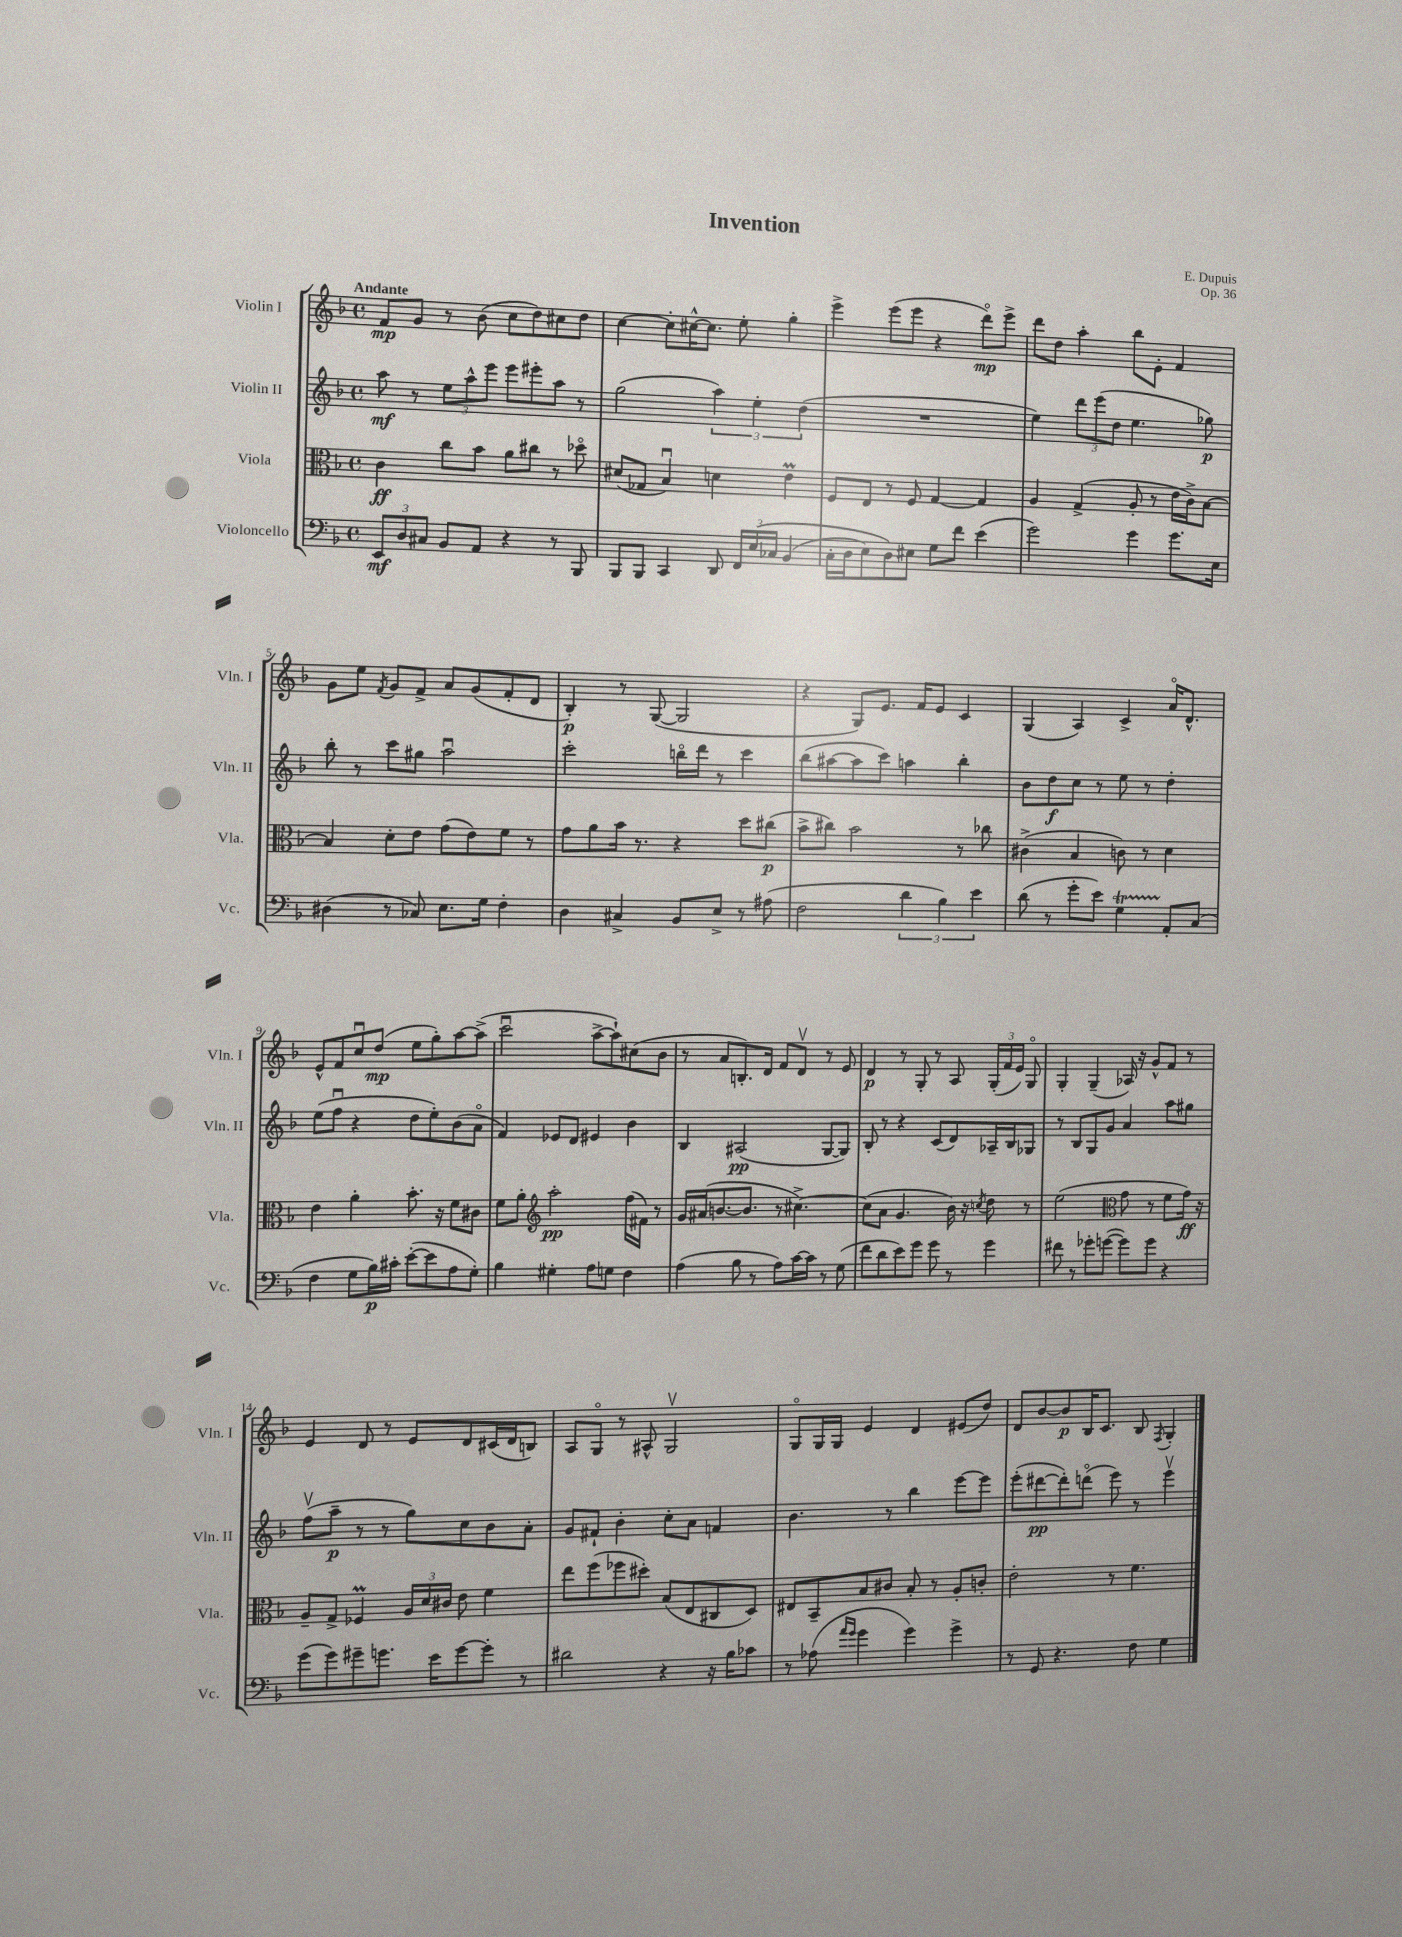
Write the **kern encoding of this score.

**kern	**dynam	**kern	**dynam	**kern	**dynam	**kern	**dynam
*part4	*part4	*part3	*part3	*part2	*part2	*part1	*part1
*staff4	*staff4	*staff3	*staff3	*staff2	*staff2	*staff1	*staff1
*I"Violoncello	*	*I"Viola	*	*I"Violin II	*	*I"Violin I	*
*I'Vc.	*	*I'Vla.	*	*I'Vln. II	*	*I'Vln. I	*
*clefF4	*	*clefC3	*	*clefG2	*	*clefG2	*
*k[b-]	*	*k[b-]	*	*k[b-]	*	*k[b-]	*
*M4/4	*	*M4/4	*	*M4/4	*	*M4/4	*
*met(c)	*	*met(c)	*	*met(c)	*	*met(c)	*
=1	=1	=1	=1	=1	=1	=1	=1
!	!	!	!	!	!	!LO:TX:a:B:t=Andante	!
12EE/L	mf	4c\	ff	8aa\	mf	8f/L	mp
12D/	.	.	.	.	.	.	.
.	.	.	.	8r	.	8g/J	.
12C#X/J	.	.	.	.	.	.	.
8BB-/L	.	8cc\L	.	12ee\L	.	8r	.
.	.	.	.	12aa^^\	.	.	.
8AA/J	.	8b-\J	.	.	.	(8b-\	.
.	.	.	.	12eee\J	.	.	.
4r	.	8a\L	.	8eee\L	.	8cc\L	.
.	.	8cc#X\J	.	8eee#X'\	.	8dd\)	.
8r	.	8r	.	8aa\J	.	8cc#X\	.
8BBB-/	.	8dd-X\	.	8r	.	8dd\J	.
=2	=2	=2	=2	=2	=2	=2	=2
8BBB-/L	.	(8d#X/L	.	(2gg\	.	[4cc\	.
8BBB-/J	.	8G-X/J	.	.	.	.	.
4CC/	.	4B-u/)	.	.	.	8cc'\L]	.
.	.	.	.	.	.	[16cc#X^^\K	.
.	.	.	.	.	.	8.cc#\J]	.
8DD/	.	4dn\	.	6aa\)	.	.	.
24FF/LL	.	.	.	.	.	8ee'\	.
(24E/	.	.	.	6ee'\	.	.	.
24C-X/JJ	.	.	.	.	.	.	.
(4BB-/	.	4em\	.	.	.	4gg'\	.
.	.	.	.	(6dd\	.	.	.
=3	=3	=3	=3	=3	=3	=3	=3
16C'\LL	.	8F/L	.	1r	.	4eee^\	.
16D\J	.	.	.	.	.	.	.
8E\)	.	8E/J	.	.	.	.	.
8D\)	.	8r	.	.	.	(8eee\L	.
8E#X\J	.	8F/	.	.	.	8eee\J	.
8G\L	.	[4G/	.	.	.	4r	.
8f\J	.	.	.	.	.	.	.
(4e\	.	4G/]	.	.	.	8ddd\L)	mp
.	.	.	.	.	.	8eee^\J	.
=4	=4	=4	=4	=4	=4	=4	=4
2g\)	.	4A/	.	4ee\)	.	8ddd\L	.
.	.	.	.	.	.	8dd\J	.
.	.	(4G^/	.	12ddd\L	.	4aa'\	.
.	.	.	.	(12eee\	.	.	.
.	.	.	.	12dd\J	.	.	.
4g\	.	8A'/	.	4.ee\	.	8bb-\L	.
.	.	8r	.	.	.	8e'\J	.
8.g\L	.	16e\LL	.	.	.	4f/	.
.	.	16c^\J)	.	.	.	.	.
.	.	[8B-\J	.	8gg-X\)	p	.	.
16E\Jk	.	.	.	.	.	.	.
!!LO:LB:g=z
=5	=5	=5	=5	=5	=5	=5	=5
(4D#X\	.	4B-/]	.	8bb-'\	.	8g\L	.
.	.	.	.	8r	.	8ee\J	.
.	.	.	.	.	.	8qf/	.
8r	.	8d'\L	.	8ccc\L	.	8g/L	.
8C-X/)	.	8e\J	.	8gg#X\J	.	8f^/J	.
8.E\L	.	(8g\L	.	2aau\	.	8a/L	.
.	.	8e\)	.	.	.	(8g/	.
16G\Jk	.	.	.	.	.	.	.
4F'\	.	8f\J	.	.	.	8f'/	.
.	.	8r	.	.	.	8d/J	.
=6	=6	=6	=6	=6	=6	=6	=6
4D\	.	8g\L	.	2ccc'\	.	4B-'/)	p
.	.	8a\	.	.	.	.	.
4C#X^/	.	16b-\Jk	.	.	.	8r	.
.	.	8.r	.	.	.	.	.
.	.	.	.	.	.	([8G/	.
8BB-/L	.	4r	.	16bbn\LL	.	2G/]	.
.	.	.	.	16ddd\JJ	.	.	.
8E^/J	.	.	.	8r	.	.	.
8r	.	8dd\L	.	4ccc\	.	.	.
(8A#X\	.	(8cc#X\J	p	.	.	.	.
=7	=7	=7	=7	=7	=7	=7	=7
2F\	.	8b-^\L	.	(8bb-\L	.	4r	.
.	.	8cc#X\J)	.	[8aa#X\	.	.	.
.	.	2b-\	.	8aa#\]	.	8G/L)	.
.	.	.	.	8ccc\J)	.	8.e/J	.
6d\	.	.	.	4aan\	.	.	.
.	.	.	.	.	.	16f/KL	.
.	.	.	.	.	.	8e/J	.
6B-\)	.	.	.	.	.	.	.
.	.	8r	.	4bb-'\	.	4c/	.
6e\	.	.	.	.	.	.	.
.	.	8cc-X\	.	.	.	.	.
=8	=8	=8	=8	=8	=8	=8	=8
(8d\	.	(4c#X^\	.	8b-\L	.	(4G/	.
8r	.	.	.	8dd\	f	.	.
8g'\L	.	4B-/	.	8cc\J	.	4A/)	.
8e\J)	.	.	.	8r	.	.	.
4GT\	.	8cn\)	.	8ee\	.	4c^/	.
.	.	8r	.	8r	.	.	.
8AA'/L	.	4d\	.	4dd'\	.	16a/KL	.
.	.	.	.	.	.	8.d^^/J	.
(8C/J	.	.	.	.	.	.	.
!!LO:LB:g=z
=9	=9	=9	=9	=9	=9	=9	=9
4F\	.	4e\	.	(8ee\L	.	8e^^/L	.
.	.	.	.	8ffu\J	.	8f/	.
8G\L	.	4a'\	.	4r	.	8ccu/	.
16B-\L)	p	.	.	.	.	(8dd/J	mp
16c#X'\JJ	.	.	.	.	.	.	.
([8e'\L	.	8.b-'\	.	8dd\L	.	8ee\L	.
8e\]	.	.	.	8ee'\)	.	8gg'\)	.
.	.	16r	.	.	.	.	.
8A\	.	8f\L	.	(8b-\	.	[8aa\	.
8G'\J)	.	8c#X\J	.	8a\J	.	(8aa^\J]	.
=10	=10	=10	=10	=10	=10	=10	=10
4B-\	.	8f\L	.	4f/)	.	2cccu\	.
.	.	8a'\J	.	.	.	.	.
*	*	*clefG2	*	*	*	*	*
4G#X'\	.	2aa'\	pp	8e-X/L	.	.	.
.	.	.	.	8d/J	.	.	.
8A\L	.	.	.	4e#X/	.	[8aa^\L	.
8Gn\J	.	.	.	.	.	8aa`\])	.
4F\	.	(16ff\LL	.	4b-\	.	(8cc#X\	.
.	.	16f#X\JJ)	.	.	.	.	.
.	.	8r	.	.	.	8b-\J	.
=11	=11	=11	=11	=11	=11	=11	=11
(4A\	.	16g/LL	.	4B-/	.	8r	.
.	.	(16a#X/J	.	.	.	.	.
.	.	[8.bn/	.	.	.	8a/L	.
8B-\	.	.	.	(2A#X/	pp	8.Bn'/)	.
.	.	8.b/J]	.	.	.	.	.
8r	.	.	.	.	.	.	.
.	.	.	.	.	.	16d/Jk	.
8A\L)	.	8r	.	.	.	8f/L	.
[16c\L	.	[4.cc#X^\)	.	.	.	8dv/J	.
16c\JJ]	.	.	.	.	.	.	.
8r	.	.	.	[8G/L	.	8r	.
(8G\	.	.	.	8G/J])	.	8e/	.
=12	=12	=12	=12	=12	=12	=12	=12
8f\L	.	(8cc#\L]	.	8B-'/	.	4d/	p
8d\	.	8a\J	.	8r	.	.	.
8e\)	.	4.g/	.	4r	.	8r	.
8g\J	.	.	.	.	.	8G'/	.
8g\	.	.	.	(8c/L	.	8r	.
8r	.	16b-\)	.	8d/)	.	8A/	.
.	.	16r	.	.	.	.	.
.	.	8qccn/	.	.	.	.	.
4g\	.	8dd\	.	16A-X~/L	.	(24G'/LL	.
.	.	.	.	.	.	24f/	.
.	.	.	.	16B-/J	.	.	.
.	.	.	.	.	.	24e/JJ)	.
.	.	8r	.	8G-X/J	.	8G/	.
=13	=13	=13	=13	=13	=13	=13	=13
8f#X\	.	(2ee\	.	8r	.	4G'/	.
8r	.	.	.	8B-/L	.	.	.
8g-X'\L	.	.	.	8G/	.	(4G~/	.
([8gn\J	.	.	.	8g/J	.	.	.
*	*	*clefC3	*	*	*	*	*
8g\L])	.	8g\	.	4a/	.	16A-X/)	.
.	.	.	.	.	.	16r	.
8g\J	.	8r	.	.	.	8g^^/L	.
4r	.	8f\L	.	8aa\L	.	8f/J	.
.	.	16g\Jk)	ff	8gg#X\J	.	8r	.
.	.	16r	.	.	.	.	.
!!LO:LB:g=z
=14	=14	=14	=14	=14	=14	=14	=14
(8g\L	.	8A~/L	.	(8ffv\L	.	4e/	.
8g\)	.	8G^/J	.	8aa~\J	p	.	.
8g#X~\	.	4F-XM/	.	8r	.	8d/	.
8.gn\J	.	.	.	8r	.	8r	.
.	.	24A/LL	.	8gg\L)	.	8e/L	.
.	.	24d/	.	.	.	.	.
16e\KL	.	.	.	.	.	.	.
.	.	24c#X/JJ	.	.	.	.	.
[8g\	.	8e\	.	8cc\	.	8d/	.
8g'\J]	.	4f\	.	8b-\	.	(16c#X/L	.
.	.	.	.	.	.	16d/J	.
8r	.	.	.	8a'\J	.	8Bn/J)	.
=15	=15	=15	=15	=15	=15	=15	=15
2d#X\	.	8ee\L	.	8g/L	.	8A/L	.
.	.	(8ff\	.	8f#X`/J	.	8G/J	.
.	.	8ff-X\	.	4b-'\	.	8r	.
.	.	8dd#X'\J)	.	.	.	8A#X^^/	.
4r	.	(8B-/L	.	8cc'\L	.	2Gv/	.
.	.	8E/	.	8a\J	.	.	.
16r	.	8C#X/	.	4fn/	.	.	.
16B-\KL	.	.	.	.	.	.	.
8c-X\J	.	8D/J)	.	.	.	.	.
=16	=16	=16	=16	=16	=16	=16	=16
8r	.	8E#X/L	.	4.b-\	.	8G/L	.
(8A-X\	.	8BB-~/	.	.	.	16G/L	.
.	.	.	.	.	.	16G/JJ	.
16qqa/LL	.	.	.	.	.	.	.
16qqg/JJ	.	.	.	.	.	.	.
4g\	.	8B-/	.	.	.	4e/	.
.	.	8c#X/J	.	8r	.	.	.
4g\)	.	8B-'/	.	4bb-\	.	4d/	.
.	.	8r	.	.	.	.	.
4g^\	.	8A'/L	.	[8eee\L	.	(8e#X/L	.
.	.	8cn'/J	.	8eee\J]	.	8dd/J)	.
=17	=17	=17	=17	=17	=17	=17	=17
8r	.	2e'\	.	(8eee'\L	.	8d/L	.
8GG/	.	.	.	[8ddd#X\	pp	[8b-/	.
4.r	.	.	.	8ddd#'\])	.	8b-/]	p
.	.	.	.	(8dddn\J	.	16B-/K	.
.	.	.	.	.	.	8.c/J	.
.	.	8r	.	8eee\)	.	.	.
8F\	.	4.f\	.	8r	.	8B-/	.
.	.	.	.	.	.	8qF/	.
4G\	.	.	.	4eeev\	.	4G'/	.
==	==	==	==	==	==	==	==
*-	*-	*-	*-	*-	*-	*-	*-
